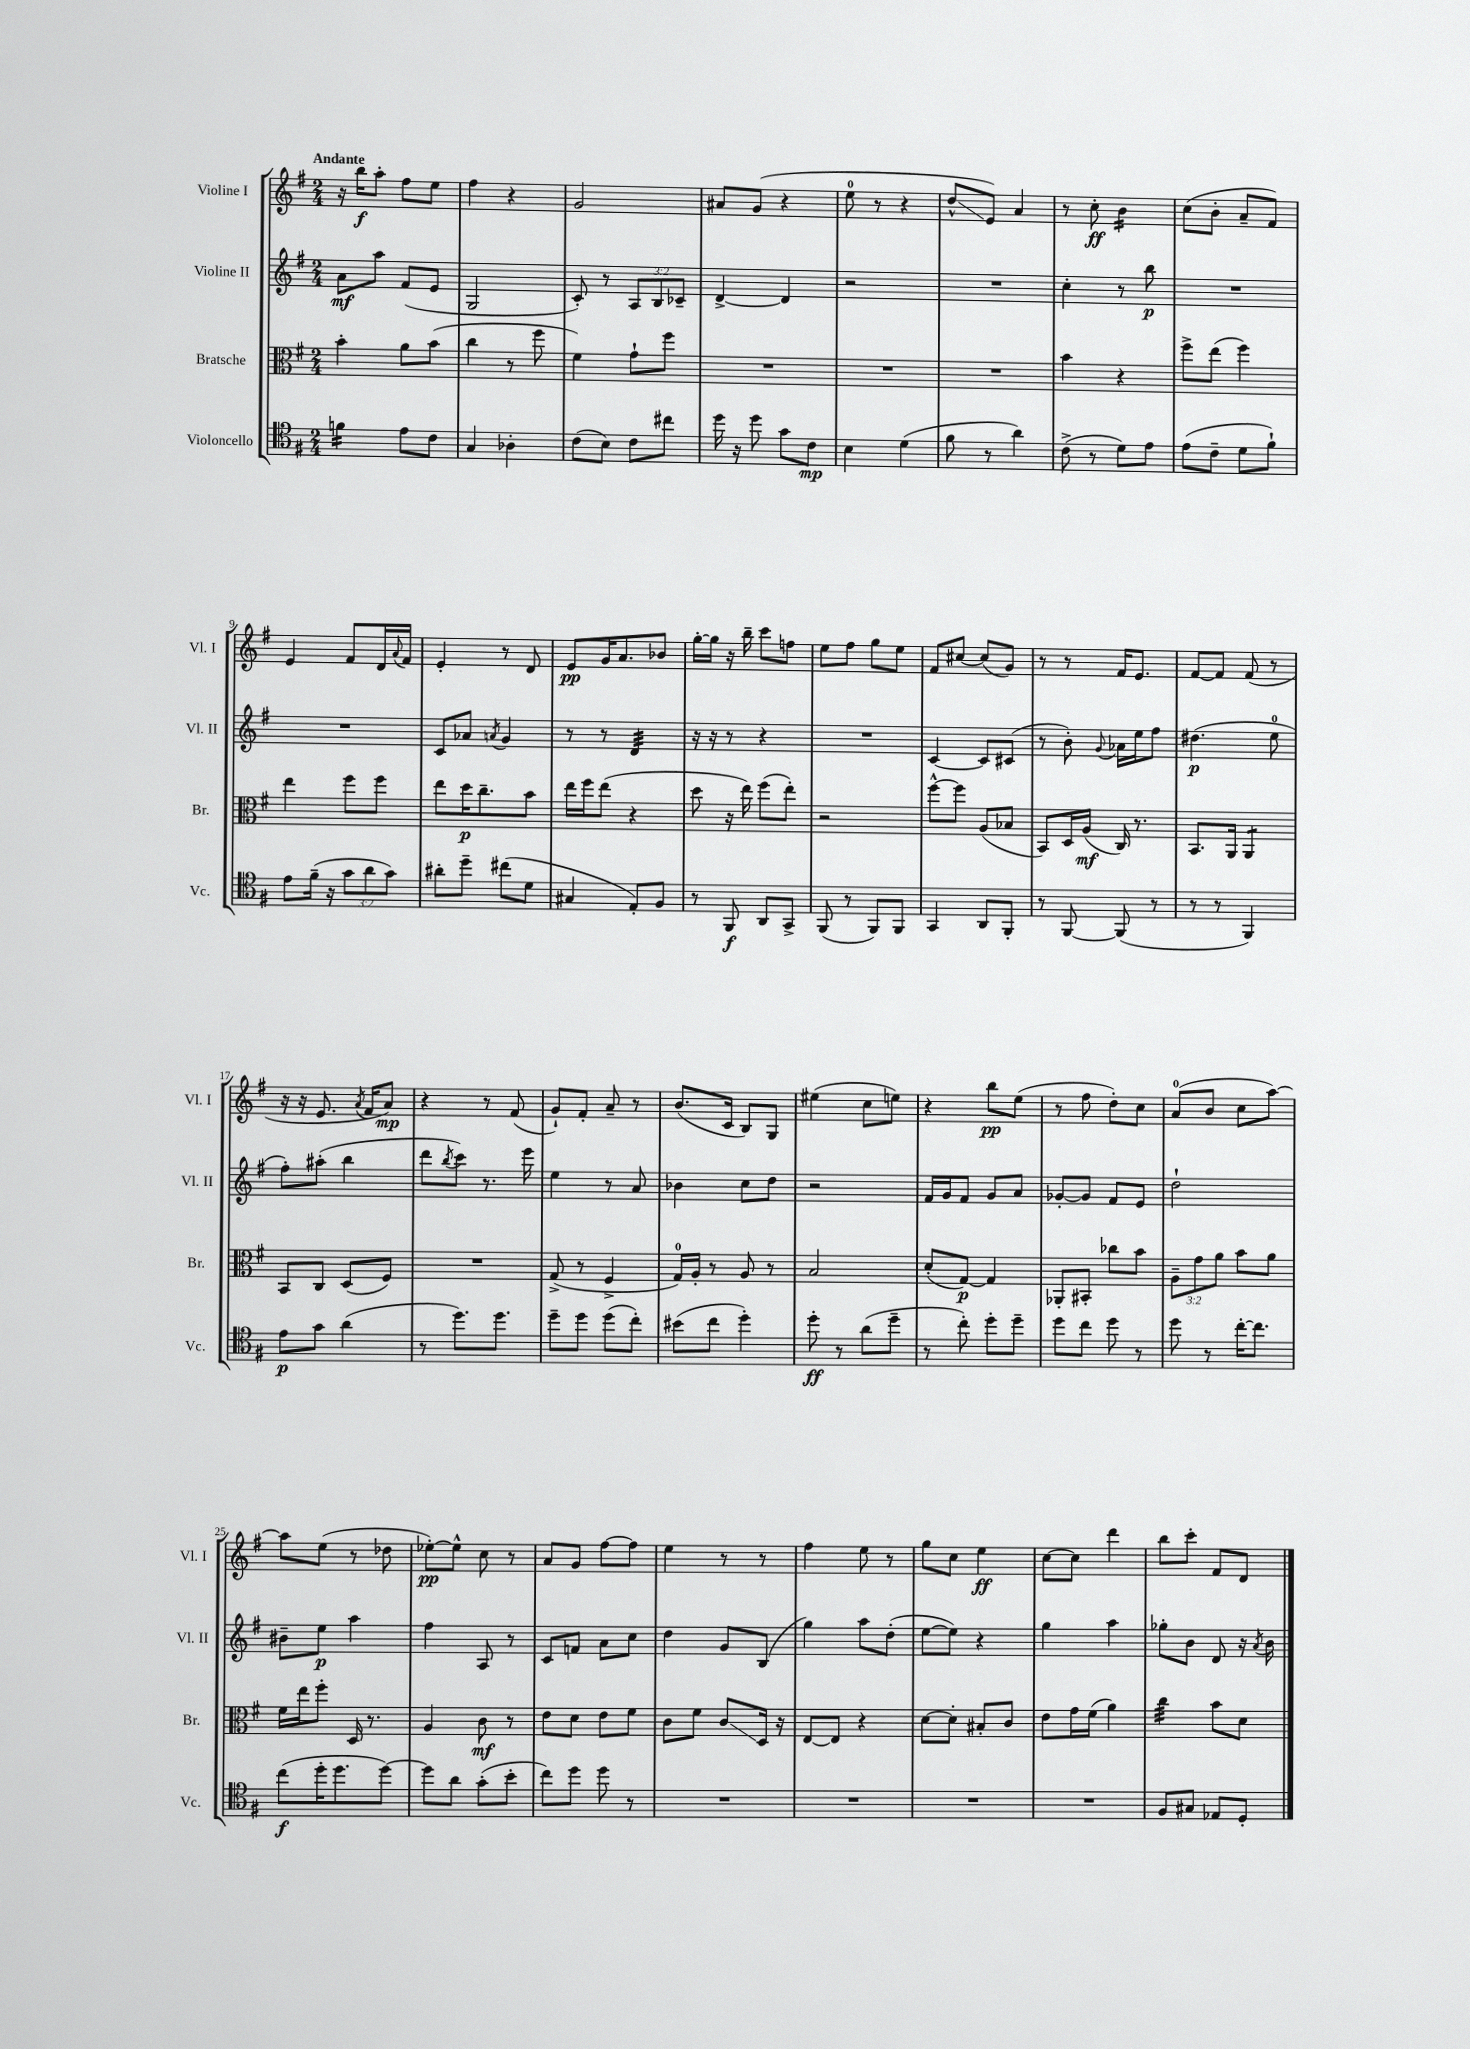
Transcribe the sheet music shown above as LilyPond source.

<<
\new StaffGroup <<
\new Staff = "s0" \with { instrumentName = "Violine I" shortInstrumentName = "Vl. I" } {
    \clef treble \key g \major \numericTimeSignature \time 2/4 \tempo "Andante"
    r16 b''16\f a''8-. fis''8 e''8 |
    fis''4 r4 |
    g'2 |
    ais'8 g'8( r4 |
    e''8-0 r8 r4 |
    d''8-^\glissando e'8) a'4 |
    r8 c''8-.\ff b'4:16 |
    c''8( b'8-. a'8-- fis'8) |
    e'4 fis'8 d'16 \appoggiatura { a'8 } fis'16 |
    e'4-. r8 d'8 |
    e'8\pp g'16 a'8. bes'8 |
    g''16~-. g''16 r16 b''16-- c'''8 f''8 |
    e''8 fis''8 g''8 e''8 |
    fis'8 cis''8~ cis''8( g'8) |
    r8 r8 fis'16 e'8. |
    fis'8~ fis'8 fis'8( r8 |
    r16 r16 e'8. \acciaccatura { a'8 } fis'16 a'8\mp) |
    r4 r8 fis'8( |
    g'8-!) fis'8-. a'8-- r8 |
    b'8.( c'16 b8) g8 |
    eis''4( c''8 e''8) |
    r4 b''8\pp e''8( |
    r8 fis''8 d''8-.) c''8 |
    a'8-0( b'8 c''8 a''8~) |
    a''8 e''8( r8 des''8 |
    ees''8~-.\pp) ees''8-^ c''8 r8 |
    a'8 g'8 fis''8~ fis''8 |
    e''4 r8 r8 |
    fis''4 e''8 r8 |
    g''8 c''8 e''4\ff |
    c''8~ c''8 d'''4 |
    b''8 c'''8-. fis'8 d'8 \bar "|." |
}
\new Staff = "s1" \with { instrumentName = "Violine II" shortInstrumentName = "Vl. II" } {
    \clef treble \key g \major \numericTimeSignature \time 2/4 \override Staff.TupletNumber.text = #tuplet-number::calc-fraction-text
    a'8\mf a''8 fis'8( e'8 |
    g2 |
    c'8-.) r8 \tuplet 3/2 { a8 b8 ces'8-- } |
    d'4~-> d'4 |
    r2 |
    R2 |
    c''4-. r8 b''8\p |
    R2 |
    R2 |
    c'8 aes'8 \acciaccatura { a'8 } g'4 |
    r8 r8 d'4:32 |
    r16 r16 r8 r4 |
    R2 |
    c'4~ c'8 cis'8( |
    r8 b'8-.) \appoggiatura { g'8 } aes'16 e''16 fis''8 |
    dis''4.\p( e''8-0 |
    fis''8-.) ais''8-.( b''4 |
    d'''8 \acciaccatura { b''8 } c'''8) r8. e'''16 |
    e''4 r8 a'8 |
    bes'4 c''8 d''8 |
    r2 |
    fis'16 g'16 fis'8 g'8 a'8 |
    ges'8~-. ges'8 fis'8 e'8 |
    d''2-! |
    bis'8-- e''8\p a''4 |
    fis''4 a8 r8 |
    c'8 f'8 a'8 c''8 |
    d''4 g'8 b8( |
    g''4) a''8 d''8-.( |
    e''8~ e''8) r4 |
    g''4 a''4 |
    ges''8-. b'8 d'8 r16 \acciaccatura { a'8 } b'16 \bar "|." |
}
\new Staff = "s2" \with { instrumentName = "Bratsche" shortInstrumentName = "Br." } {
    \clef alto \key g \major \numericTimeSignature \time 2/4 \override Staff.TupletNumber.text = #tuplet-number::calc-fraction-text
    b'4-. a'8 b'8( |
    c''4 r8 fis''8 |
    fis'4) g'8-! fis''8 |
    R2 |
    R2 |
    R2 |
    b'4 r4 |
    fis''8-> e''8( fis''4) |
    e''4 fis''8 fis''8 |
    e''8 d''16\p c''8.-- b'8 |
    e''16 fis''16 e''8( r4 |
    d''8 r16 e''16) fis''8( e''8-.) |
    r2 |
    fis''8~-^ fis''8 a8( bes8 |
    b,8) d16 a16\mf( c16) r8. |
    b,8. a,16 a,4:8 |
    b,8 c8 d8( fis8) |
    R2 |
    g8->( r8 fis4-> |
    g16-0) a16-. r8 a8 r8 |
    b2 |
    d'8-.( g8~\p) g4 |
    aes,8-. bis,8-. ces''8 b'8 |
    \tuplet 3/2 { a8-- g'8 a'8 } b'8 a'8 |
    fis'16 e''16 fis''8-. d16 r8. |
    a4 c'8\mf r8 |
    e'8 d'8 e'8 fis'8 |
    c'8 fis'8 c'8\glissando d16 r16 |
    e8~ e8 r4 |
    d'8~ d'8-. bis8-. c'8 |
    e'8 g'16 fis'16( a'4) |
    c''4:32 b'8 d'8 \bar "|." |
}
\new Staff = "s3" \with { instrumentName = "Violoncello" shortInstrumentName = "Vc." } {
    \clef tenor \key g \major \numericTimeSignature \time 2/4 \override Staff.TupletNumber.text = #tuplet-number::calc-fraction-text
    f'4:16 e'8 c'8 |
    g4 aes4-. |
    c'8( b8) c'8 cis''8 |
    d''16 r16 d''8 g'8 c'8\mp |
    b4 d'4( |
    fis'8 r8 a'4) |
    c'8->( r8 d'8) e'8 |
    e'8( c'8-- d'8 fis'8-!) |
    e'8 fis'16--( r16 \tuplet 3/2 { g'8 a'8 g'8) } |
    ais'8-. d''8-- cis''8( d'8 |
    gis4 e8-.) fis8 |
    r8 fis,8\f a,8 g,8-> |
    fis,8( r8 fis,8) fis,8 |
    g,4 a,8 fis,8-. |
    r8 fis,8~ fis,8( r8 |
    r8 r8 fis,4) |
    e'8\p g'8 a'4( |
    r8 d''8.) d''8. |
    d''8-- d''8 d''8( c''8-.) |
    bis'8( c''8 d''4-.) |
    d''8-.\ff r8 a'8( d''8-- |
    r8 c''8-.) d''8-. d''8-- |
    d''8 c''8 d''8 r8 |
    d''8 r8 c''16~-. c''8. |
    c''8\f( d''16-. d''8. d''8~) |
    d''8 a'8 g'8-.( b'8-. |
    c''8) d''8 d''8 r8 |
    R2 |
    R2 |
    R2 |
    R2 |
    fis8 gis8 ees8 d8-. \bar "|." |
}
>>
>>
